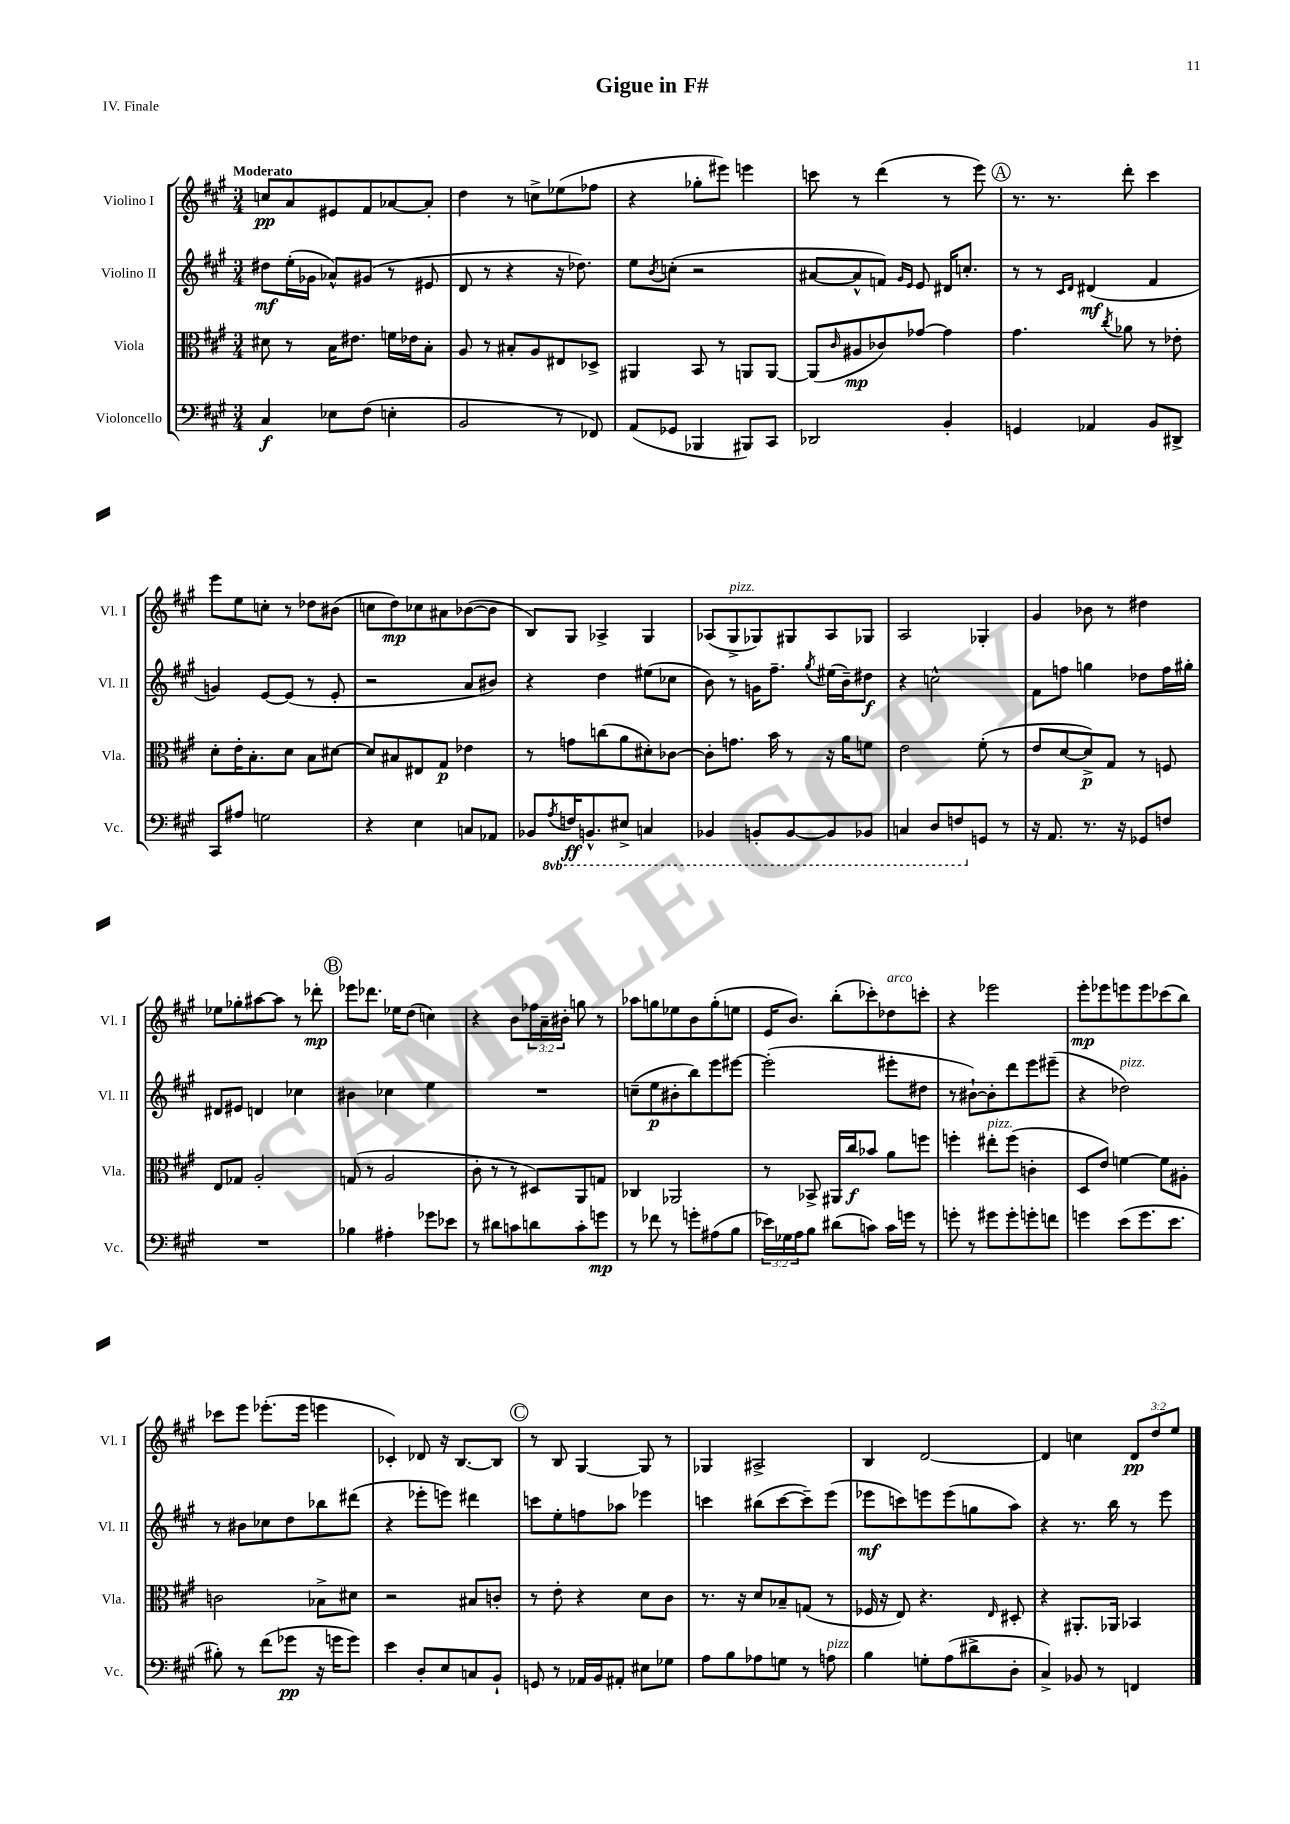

**kern	**kern	**kern	**kern
*staff4	*staff3	*staff2	*staff1
*clefF4	*clefC3	*clefG2	*clefG2
*k[f#c#g#]	*k[f#c#g#]	*k[f#c#g#]	*k[f#c#g#]
*M3/4	*M3/4	*M3/4	*M3/4
4C#	8d#	8dd#	8cc
.	8r	(16ee'	8a
.	.	16g-	.
8E-	16B	8a-^^)	8e#
.	8.e#	.	.
(8F#	.	(8g#	8f#
4E'	16f	8r	[8a-
.	16e-	.	.
.	8B'	8e#	8a-']
=	=	=	=
2BB	8A	8d	4dd
.	8r	8r	.
.	8B#'	4r	8r
.	8A	.	8cc^
8r	8E#	16r	(8ee-
.	.	8.dd-)	.
8FF-)	8D-^	.	8ff-
=	=	=	=
(8AA	4AA#	8ee	4r
.	.	8qb	.
8GG-	.	(8cc'	.
4BBB-	8BB	2r	8gg-'
.	8r	.	8eee#)
8BBB#)	8AA	.	4eee
8CC#	[8AA	.	.
=	=	=	=
2DD-	(8AA]	[8a#	8ccc
.	16qqc#	.	.
.	8A#	8a#^^]	8r
.	8c-)	8f)	(4ddd
.	.	16qqg#	.
.	.	16qqe	.
.	[8g-	8e	.
4BB'	4g-]	16d#	8r
.	.	8.cc'	.
.	.	.	8eee)
=	=	=	=
4GG	4.g#	8r	8.r
.	.	8r	.
.	.	.	8.r
.	.	16qqc#	.
.	.	16qqd	.
4AA-	.	(4d#	.
.	8qcc#	.	.
.	8a-	.	8ddd'
8BB	8r	4f#	4ccc#
8DD#^	8e-'	.	.
=	=	=	=
8CC#	8d'	4g)	8eee
8A#	16e'	.	8ee
.	8.B'	.	.
2G	.	[8e	8cc'
.	8d	(8e]	8r
.	8B	8r	8dd-
.	[8d#	8e'	(8b#
=	=	=	=
4r	8d#]	2r	8cc
.	8B#	.	8dd)
4E	8E#	.	8cc-
.	8G#	.	8a#
8C	4e-	8a	([8b-
8AA-	.	8b#)	8b-]
=	=	=	=
8BB-	8r	4r	8B)
8qAA	.	.	.
16FF	8g	.	8G#
8.BBB^^	.	.	.
.	(8cc	4dd	4A-^
8EE#^	8a	.	.
4CC	8d#')	(8ee#	4G#
.	[8c-	8cc-	.
=	=	=	=
4BBB-	8c-']	8b)	(8A-
.	8.g	8r	8G#^
8BBB'	.	16g	8G-)
.	16b	8.ff#~	.
[8BBB	8r	.	8G#
.	.	8qgg#	.
8BBB]	16r	(16ee#	8A-
.	16a	16b~)	.
8BBB-	8f	8dd#	8G-
=	=	=	=
4CC	2e	4r	2A
8DD	.	2cc^^	.
8FF	.	.	.
8GG	(8f#'	.	4G-'
8r	8r	.	.
=	=	=	=
16r	8e	8f#	4g#
8.AA	.	.	.
.	[8d	8ff	.
8.r	8d^])	4gg	8b-
.	8G#	.	8r
16r	.	.	.
8GG-	8r	8dd-	4dd#
8F	8F	16ff	.
.	.	16gg#'	.
=	=	=	=
2.r	8E	8d#	8ee-
.	8G-	8e#	8gg-'
.	2A'	4d	[8aa#
.	.	.	8aa#]
.	.	4cc-	8r
.	.	.	8ddd-'
=	=	=	=
4B-	(8G	4b#	8eee-
.	8r	.	8.ddd-
4A#'	2A	4cc-	.
.	.	.	16ee-
.	.	.	(8dd
8g-	.	4ee	4cc)
8e-	.	.	.
=	=	=	=
8r	8c#'	2.r	4r
8d#	8r	.	.
8c	8r	.	8b
8d	8D#)	.	24ff-
.	.	.	24a~
.	.	.	24b#'
8c'	8AA	.	8gg
8g	8G	.	8r
=	=	=	=
8r	4C-	(8cc~	8aa-
8f-	.	8ee	8gg
8r	2AA-	8b#'	8ee-
8g'	.	8bb)	8b
(8A#	.	8eee	(8gg'
8B	.	[8eee#	8ee
=	=	=	=
24e-)	8r	(2eee#']	16e
24G-	.	.	.
.	.	.	8.b)
24A	.	.	.
8B	8BB-^	.	.
(8d#	16AA#	.	(8bb'
.	16cc#	.	.
8c)	8b-	.	8ccc-')
16c	8a	8eee#'	8dd-
16g	.	.	.
8r	8ff	8dd#	8ccc'
=	=	=	=
8g'	4ff'	8r	4r
8r	.	[8b#`)	.
8g#	8ee#'	8b#']	2eee-
8g#'	(8ff	8ddd	.
8g'	4c'	8eee	.
8f	.	(8eee#~	.
=	=	=	=
4g	8D	4r	8eee'
.	8e)	.	8eee-
(8e	[4f	2dd-)	8eee
8.g	.	.	8eee
.	8f]	.	(8ccc-
8.e	.	.	.
.	8A#'	.	8bb)
=	=	=	=
8B#')	2c	8r	8ccc-
8r	.	8b#	8eee
(8f#	.	8cc-	(8.eee-'
8g-	.	8dd	.
.	.	.	16eee-
16r	8B-^	8bb-	4eee
16g	.	.	.
8g)	8d#	(8ddd#	.
=	=	=	=
4e	2r	4r	4c-')
8D'	.	8eee-'	8d-
8E	.	8eee)	16r
.	.	.	[8.B
8C	8B#	4ddd#	.
8BB`	8c'	.	8B]
=	=	=	=
8GG	8r	8ccc	8r
8r	8e'	8ee'	8B
16AA-	4r	8ff	[4G#
16BB	.	.	.
8AA#'	.	8aa-	.
8E#	8d	4eee-	8G#]
8G-	8c#	.	8r
=	=	=	=
8A	8.r	4ccc	4G-
8B	.	.	.
.	16r	.	.
8A-	8d	(8bb#	2A#^
8G	8B-~	[8ccc	.
8r	(8G	8ccc~])	.
8A	8r	(8eee	.
=	=	=	=
4B	16F-	8eee-	4B
.	16r	.	.
.	8E)	8ccc)	.
8G'	4.r	8eee	[2d
(8A	.	(8eee	.
8d#^	.	8gg	.
.	16qqE	.	.
8D'	8D#'	8aa)	.
=	=	=	=
4C#^)	4r	4r	4d]
8BB-	8.AA#'	8.r	4cc
8r	.	.	.
.	16AA-	16bb	.
4FF	4BB-	8r	12d
.	.	.	12dd
.	.	8eee	.
.	.	.	12ee
==	==	==	==
*-	*-	*-	*-
